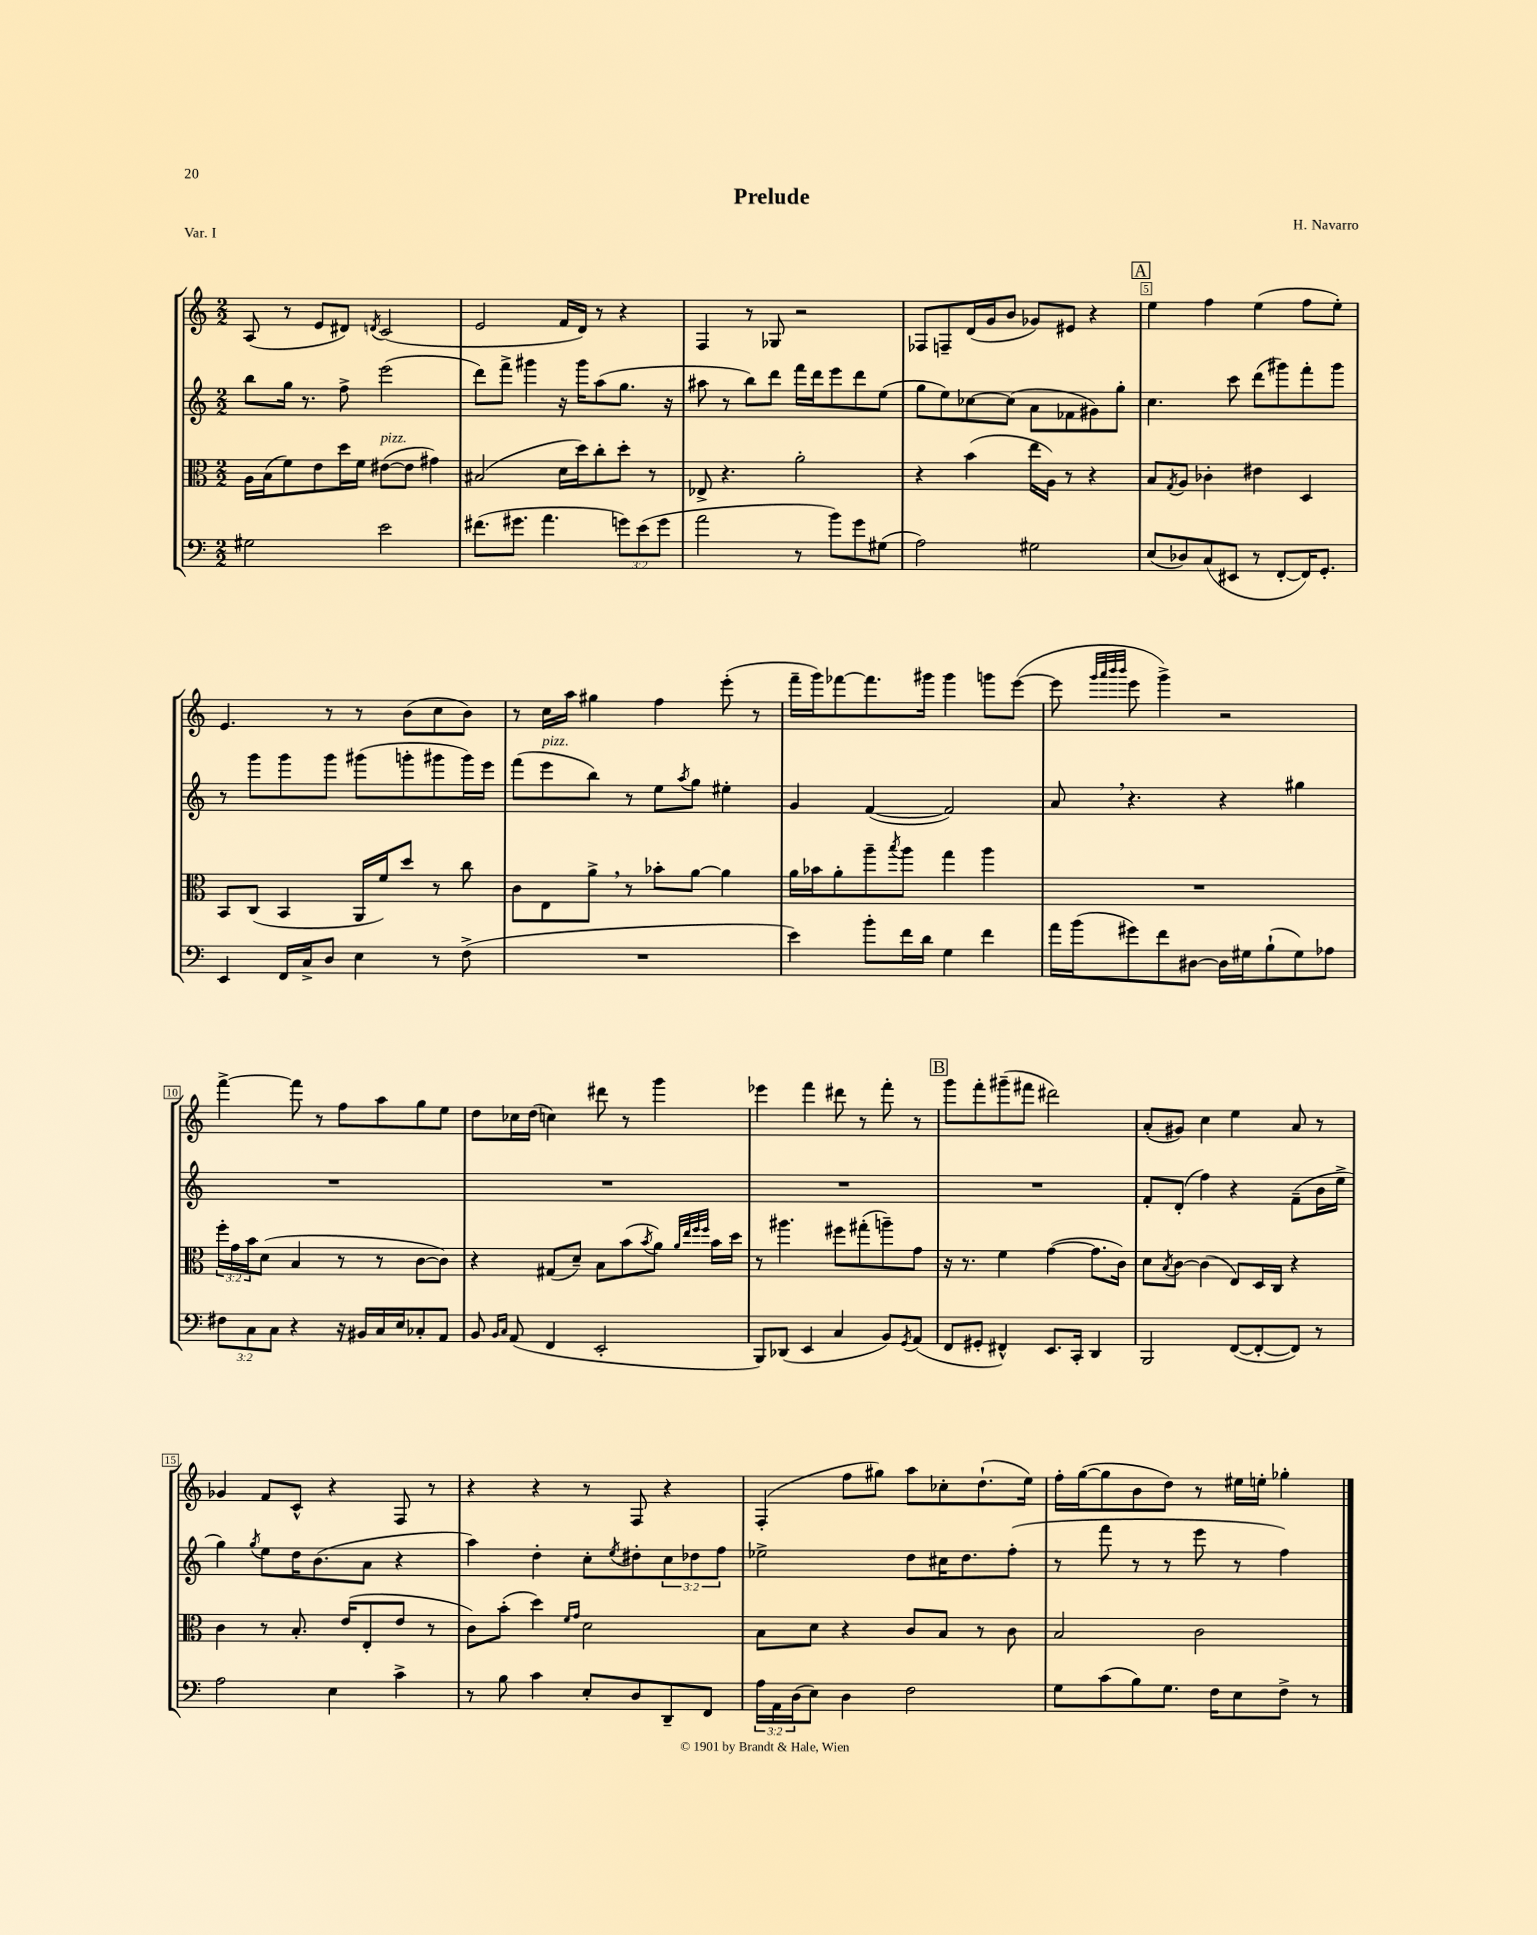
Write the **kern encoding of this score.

**kern	**kern	**kern	**kern
*staff4	*staff3	*staff2	*staff1
*clefF4	*clefC3	*clefG2	*clefG2
*k[]	*k[]	*k[]	*k[]
*M2/2	*M2/2	*M2/2	*M2/2
2G#\	16A\LL	8bb\L	(8A/
.	(16B\J	.	.
.	8f\)	16gg\Jk	8r
.	.	8.r	.
.	8e\	.	8e/L
.	16dd\L	8ff^\	8d#/J)
.	16f\JJ	.	.
.	.	.	8qd/
2e\	([8e#\L	(2eee\	(2c/
.	8e#\]J	.	.
.	4g#\)	.	.
=	=	=	=
(8.f#\L	(2B#/	8ddd\L)	2e/
.	.	8fff^\J	.
8.g#\J	.	.	.
.	.	4ggg#\	.
4.a\	.	.	.
.	16d\LL	16r	16f/LL
.	16dd\J)	16ggg#\LK	16d/JJ)
.	8cc'\	(8aa\	8r
12g\L)	8dd'\J	8.gg\J	4r
(12e\	.	.	.
.	8r	.	.
12g\J	.	.	.
.	.	16r	.
=	=	=	=
2a\	8E-^/	8aa#\	4F/
.	4.r	8r	.
.	.	8bb\L)	8r
.	.	8ddd\J	8G-/
8r	2a'\	16fff\LL	2r
.	.	16ddd\J	.
8b\L)	.	8eee\	.
8g\	.	8ddd\	.
(8G#\J	.	(8ee\J	.
=	=	=	=
2A\)	4r	8gg\L	8F-/L
.	.	8ee\)	8F~/
.	(4b\	[8cc-\	(16d/L
.	.	.	16g/J
.	.	(8cc-\]J	8b/J
2G#\	16ee\LL	8a\L	8g-/L)
.	16A\JJ)	.	.
.	8r	8f-\	8e#/J
.	4r	8g#\)	4r
.	.	8gg'\J	.
=	=	=	=
(8E/L	8B/L	4.cc\	4ee\
.	8qG/	.	.
8D-/)	8A/J	.	.
(8C/	4c-'\	.	4ff\
8EE#/J	.	8ccc\	.
8r	4e#\	(8ddd\L	(4ee\
[8FF'/L	.	8ggg#\)	.
16FF/]K)	4D/	8fff'\	8ff\L
8.GG'/J	.	.	.
.	.	8ggg#\J	8ee'\J)
=	=	=	=
4EE/	8BB/L	8r	4.e/
.	(8C/J	8ggg\L	.
16FF/LL	4BB/	8ggg\	.
16C^/J	.	.	.
8D/J	.	8ggg\J	8r
4E\	16AA/LL	(8ggg#\L	8r
.	16f/J)	.	.
.	8dd/J	8ggg'\	(8b\L
8r	8r	8ggg#\	8cc\
(8F^\	8cc\	16ggg#\L)	8b\J)
.	.	16eee\JJ	.
=	=	=	=
1r	8c\L	(8fff\L	8r
.	8E\	8eee\	16cc\LL
.	.	.	16aa\JJ
.	8a^\J	8bb\J)	4gg#\
.	8r	8r	.
.	8b-'\L	8ee\L	4ff\
.	.	8qaa/	.
.	[8a\J	8gg\J	.
.	4a\]	4ee#'\	(8eee'\
.	.	.	8r
=	=	=	=
4e\)	16a\LL	4g/	16fff~\LL
.	16b-\J	.	16ggg\J)
.	8a'\	.	[8fff-\
8b'\L	8aa~\	([4f/	8.fff-\]
.	8qbb/	.	.
16f\L	8aa\J	.	.
16d\JJ	.	.	16ggg#\Jk
4G\	4gg\	2f/])	4ggg#\
4f\	4aa\	.	8ggg\L
.	.	.	([8eee\J
=	=	=	=
16a\LL	1r	8a/	8eee\]
(16b\J	.	.	.
.	.	.	32qqggg/LLL
.	.	.	32qqaaa/
.	.	.	32qqbbb/
.	.	.	32qqbbb/JJJ
8g#\)	.	4.r	8eee\
8f\	.	.	4ggg^\)
[8D#\J	.	.	.
16D#\]LL	.	4r	2r
16G#\J	.	.	.
(8B`\	.	.	.
8G#\)	.	4gg#\	.
8A-\J	.	.	.
=	=	=	=
12F#\L	24ff'\LL	1r	[4fff^\
.	24g\	.	.
12C\	24b\J	.	.
.	(8d\J	.	.
12C\J	.	.	.
4r	4B/	.	8fff\]
.	.	.	8r
16r	8r	.	8ff\L
16BB#/LL	.	.	.
16C/	8r	.	8aa\
16E/J	.	.	.
8C-'/	[8c\L	.	8gg\
8AA/J	8c\]J)	.	8ee\J
=	=	=	=
8BB/	4r	1r	8dd\L
16qqBB/LL	.	.	.
16qqC/JJ	.	.	.
(8AA/	.	.	16cc-\L
.	.	.	(16dd\JJ
4FF/	(8G#/L	.	4cc\)
.	8d~/J)	.	.
2EE'/	8B\L	.	8ddd#\
.	(8b\	.	8r
.	8qb/	.	.
.	8a\J)	.	4ggg\
.	32qqa/LLL	.	.
.	32qqee/	.	.
.	32qqff/	.	.
.	32qqff/JJJ	.	.
.	16b\LL	.	.
.	16dd\JJ	.	.
=	=	=	=
8BBB/L)	8r	1r	4eee-\
(8DD-/J	4.aa#\	.	.
4EE/	.	.	4fff\
4C/	8ff#\L	.	8ddd#\
.	(8gg#'\	.	8r
8BB/L)	8aa~\)	.	8fff'\
8qGG/	.	.	.
(8AA/J	8g\J	.	8r
=	=	=	=
8FF/L	16r	1r	8ggg\L
.	8.r	.	.
8GG#'/J	.	.	8fff'\
4FF#^^/)	4f\	.	(8ggg#~\
.	.	.	8fff#\J
8.EE/L	([4g\	.	2ddd#\)
16CC'/Jk	.	.	.
4DD/	8.g\]L	.	.
.	16c\Jk)	.	.
=	=	=	=
2BBB/	8d\L	8f'/L	(8a'/L
.	8qB/	.	.
.	[8c\J	(8d'/J	8g#/J)
.	(4c\]	4ff\)	4cc\
([8FF/L	8E/L)	4r	4ee\
8FF'/_	16D/L	.	.
.	16C/JJ	.	.
8FF/]J)	4r	(8f~\L	8a/
8r	.	16b\L	8r
.	.	16ee^\JJ	.
=	=	=	=
2A\	4c\	4gg\)	4g-/
.	.	8qgg/	.
.	8r	8ee\L	8f/L
.	8.B'/	16dd\K	8c^^/J
.	.	(8.b\	.
4E\	.	.	4r
.	(16e/LK	.	.
.	8E'/	8a\J	.
4c^\	8e/J	4r	8F/
.	8r	.	8r
=	=	=	=
8r	8c\L)	4aa\)	4r
8B\	(8b'\J	.	.
4c\	4dd\)	4dd'\	4r
.	16qqf/LL	.	.
.	16qqg/JJ	.	.
8E'/L	2d\	8cc'\L	8r
.	.	8qee/	.
8D/	.	8dd#'\	8F/
8DD~/	.	12cc\	4r
.	.	12dd-\	.
8FF/J	.	.	.
.	.	12ff\J	.
=	=	=	=
24A\LL	8B\L	2ee-^\	(4F'/
24AA\	.	.	.
(24D\J	.	.	.
8E\J)	8d\J	.	.
4D\	4r	.	8ff\L
.	.	.	8gg#\J)
2F\	8c/L	8dd\L	8aa\L
.	8B/J	16cc#\K	8cc-'\
.	.	8.dd\	.
.	8r	.	(8.dd`\
.	8c\	(8ff'\J	.
.	.	.	16ee\Jk)
=	=	=	=
8G\L	2B/	8r	16ff'\LL
.	.	.	([16gg\J
(8c\	.	8fff\	8gg\]
8B\)	.	8r	8b\
8.G\J	.	8r	8dd\J)
.	2c\	8eee\	8r
16F\LK	.	.	.
8E\	.	8r	16ee#\LL
.	.	.	16ee'\JJ
8F^\J	.	4ff\)	4gg-'\
8r	.	.	.
==	==	==	==
*-	*-	*-	*-
